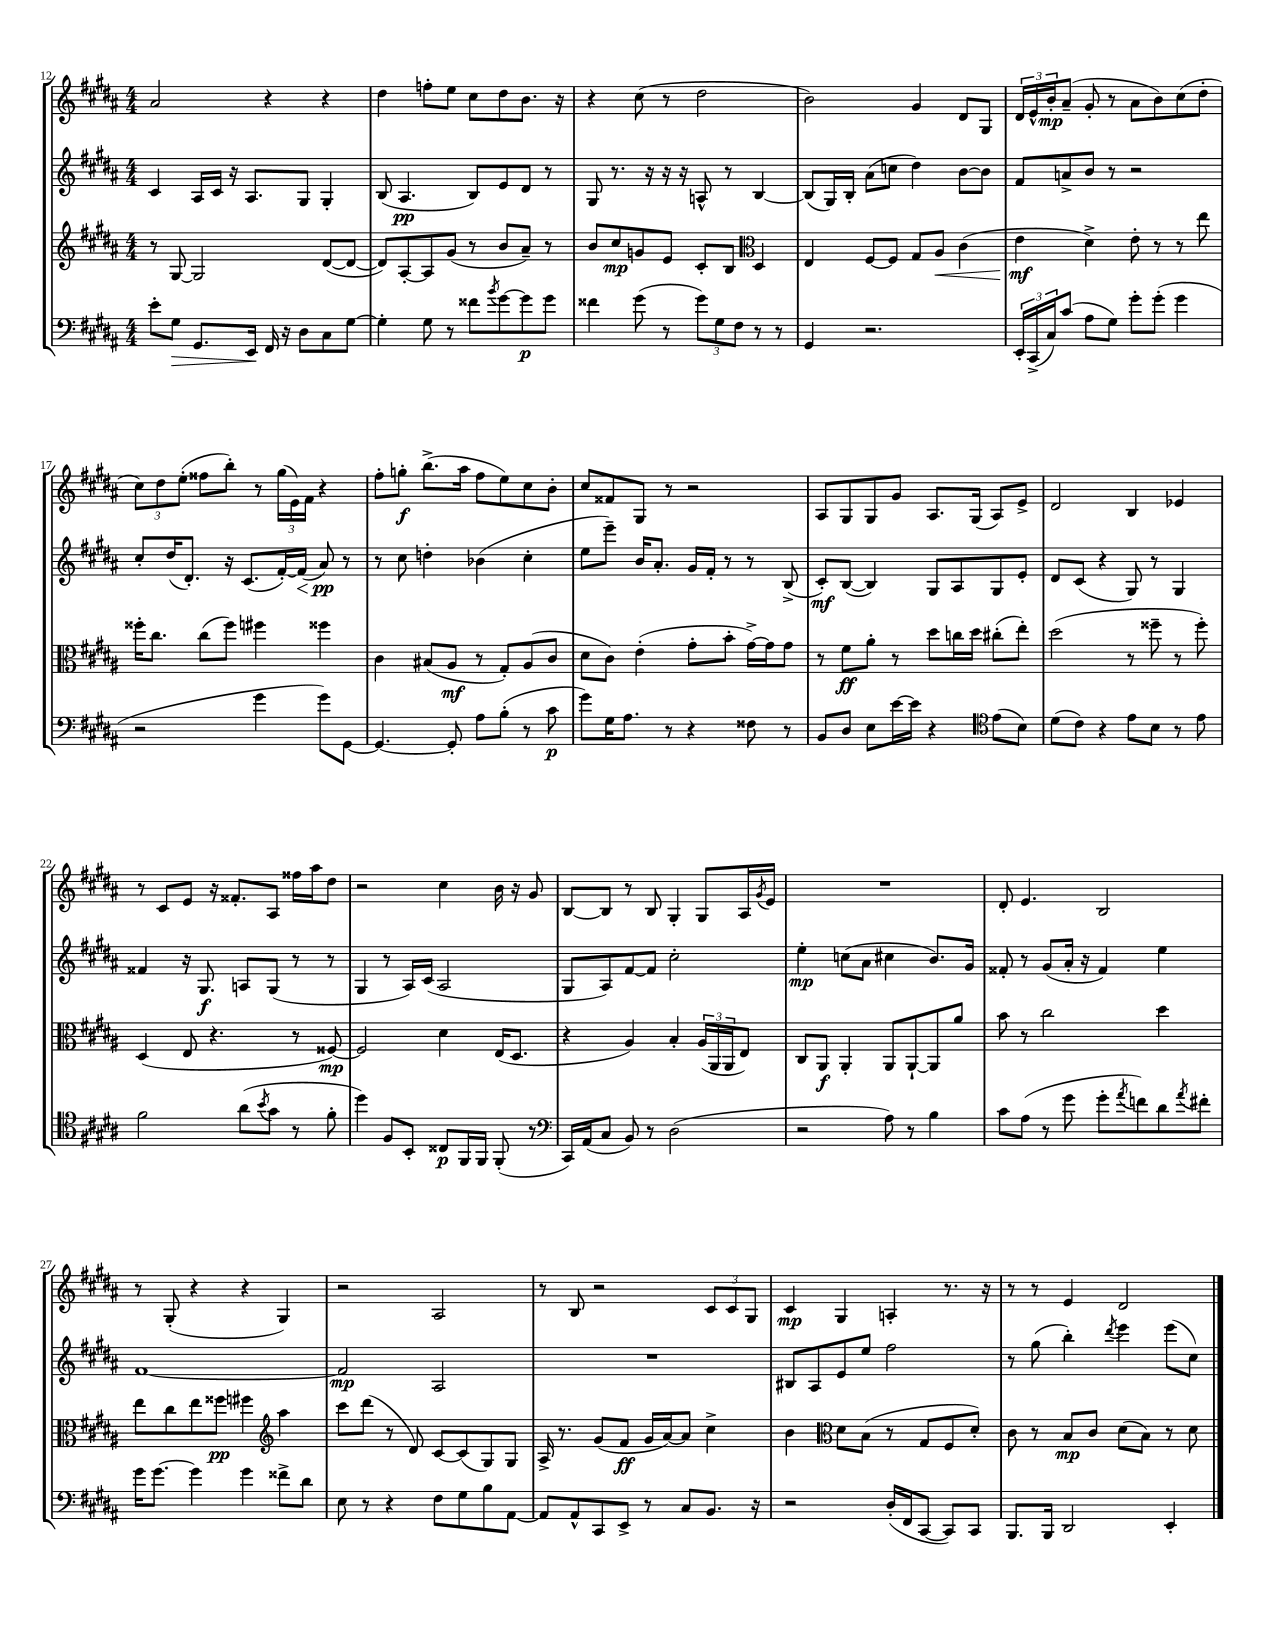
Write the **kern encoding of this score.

**kern	**kern	**kern	**kern
*staff4	*staff3	*staff2	*staff1
*clefF4	*clefG2	*clefG2	*clefG2
*k[f#c#g#d#a#]	*k[f#c#g#d#a#]	*k[f#c#g#d#a#]	*k[f#c#g#d#a#]
*M4/4	*M4/4	*M4/4	*M4/4
8e'\L	8r	4c#/	2a#/
8G#\J	[8G#/	.	.
8.GG#/L	2G#/]	16A#/LL	.
.	.	16c#/JJ	.
.	.	16r	.
16EE/Jk	.	8.A#/L	.
16FF#/	.	.	4r
16r	.	.	.
8D#\L	.	8G#/J	.
8C#\	([8d#/L	4G#'/	4r
[8G#\J	8d#/_J	.	.
=	=	=	=
4G#'\]	8d#/]L)	(8B/	4dd#\
.	[8A#'/	4.A#/	.
8G#\	8A#/]	.	8ff'\L
8r	(8g#/J	.	8ee\J
8f##\L	8r	8B/L)	8cc#\L
8qb/	.	.	.
[8g#\	8b/L	8e/	8dd#\
8g#\]	8a#~/J)	8d#/J	8.b\J
8g#\J	8r	8r	.
.	.	.	16r
=	=	=	=
4f##\	8b/L	8G#/	4r
.	8cc#/	8.r	.
(8g#\	8g/	.	(8cc#\
.	.	16r	.
8r	8e/J	16r	8r
.	.	16r	.
12g#\L)	8c#'/L	8A^^/	2dd#\
12G#\	.	.	.
.	8B/J	8r	.
12F#\J	.	.	.
*	*clefC3	*	*
8r	4D#/	[4B/	.
8r	.	.	.
=	=	=	=
4GG#/	4E/	(8B/]L	2b\)
.	.	16G#/L)	.
.	.	16B'/JJ	.
2.r	[8F#/L	(8a#\L	.
.	8F#/]J	8cc\J	.
.	8G#/L	4dd#\)	4g#/
.	8A#/J	.	.
.	(4c#\	[8b\L	8d#/L
.	.	8b\]J	8G#/J
=	=	=	=
24EE'/LL	4e\	8f#/L	24d#/LL
(24CC#^/	.	.	24e^^/
24C#/J)	.	.	24b'/J
(8c#/J	.	8a^/	(8a#~/J
8A#\L	4d#^\)	8b/J	8g#'/
8G#\J)	.	8r	8r
8g#'\L	8e'\	2r	8a#\L
(8g#'\J	8r	.	8b\)
4g#\	8r	.	(8cc#\
.	8ee\	.	8dd#'\J
=	=	=	=
2r	16ff##'\LK	8cc#'/L	12cc#\L)
.	8.cc#\J	.	.
.	.	.	12dd#\
.	.	(16dd#/K	.
.	.	.	(12ee'\J
.	.	8.d#'/J)	.
.	(8cc#\L	.	8ff##\L
.	8ff##\J)	16r	8bb'\J)
.	.	(8.c#/L	.
4g#\	4ff#\	.	8r
.	.	[16f#'/L)	(24gg#\LL
.	.	.	24e\)
.	.	(16f#/]JJ	.
.	.	.	24f#\JJ
8g#\L)	4ff##\	8a#/)	4r
[8GG#\J	.	8r	.
=	=	=	=
4.GG#/_	4c#\	8r	8ff#'\L
.	.	8cc#\	8gg'\J
.	(8B#/L	4dd'\	(8.bb^\L
8GG#'/]	8A#/J	.	.
.	.	.	16aa#\Jk
8A#\L	8r	(4b-\	8ff#\L
(8B'\J	8G#'/L)	.	8ee\)
8r	(8A#/	4cc#'\	8cc#\
8c#\	8c#/J	.	8b'\J
=	=	=	=
8g#\L)	8d#\L	8ee\L	8cc#/L
16G#\K	8c#\J)	8eee~\J)	8f##/
8.A#\J	.	.	.
.	(4e'\	16b/LK	8G#/J
.	.	8.a#'/J	.
8r	.	.	8r
4r	8g#'\L	16g#/LL	2r
.	.	16f#'/JJ	.
.	8b'\J	8r	.
8F##\	[16g#^\LL)	8r	.
.	16g#\]J	.	.
8r	8g#\J	(8B^/	.
=	=	=	=
8BB/L	8r	8c#'/L)	8A#/L
8D#/J	8f#\L	([8B/J	8G#/
8E\L	8a#'\J	4B/])	8G#/
[16e\L	8r	.	8g#/J
16e\]JJ	.	.	.
4r	8dd#\L	8G#/L	8.A#/L
.	16cc\L	8A#/	.
.	16dd#\JJ	.	(16G#/Jk
*clefC4	*	*	*
(8e\L	(8cc#'\L	8G#/	8A#/L)
8B\J)	8ee'\J)	8e'/J	8e^/J
=	=	=	=
(8d#\L	(2dd#\	8d#/L	2d#/
8c#\J)	.	(8c#/J	.
4r	.	4r	.
8e\L	8r	8G#/)	4B/
8B\J	8ff##~\	8r	.
8r	8r	4G#/	4e-/
8e\	8ff##'\)	.	.
=	=	=	=
2f#\	(4D#/	4f##/	8r
.	.	.	8c#/L
.	8E/	16r	8e/J
.	.	8.G#/	.
.	4.r	.	16r
.	.	.	8.f##'/L
(8a#\L	.	8A/L	.
8qb/	.	.	.
8g#\J	.	(8G#/J	8A#/J
8r	8r	8r	16ff##\LL
.	.	.	16aa#\J
8f#'\	[8F##/)	8r	8dd#\J
=	=	=	=
4dd#\)	2F##/]	4G#/	2r
8F#/L	.	8r	.
8BB'/J	.	16A#/LL)	.
.	.	(16c#/JJ	.
8C##/L	4d#\	2A#/	4cc#\
16FF#/L	.	.	.
16FF#/JJ	.	.	.
(8FF#'/	(16E/LK	.	16b\
.	8.D#/J	.	16r
8r	.	.	8g#/
=	=	=	=
*clefF4	*	*	*
16CC#/LL)	4r	8G#/L	[8B/L
(16AA#/J	.	.	.
8C#/J	.	8A#/)	8B/]J
8BB/)	4A#/)	[8f#/	8r
8r	.	8f#/]J	8B/
(2D#\	4B'/	2cc#'\	4G#'/
.	(24A#/LL	.	8G#/L
.	24AA#/	.	.
.	24AA#/J	.	.
.	8E/J)	.	16A#/L
.	.	.	8qg#/
.	.	.	16e/JJ
=	=	=	=
2r	8C#/L	4ee'\	1r
.	8AA#/J	.	.
.	4AA#'/	(8cc\L	.
.	.	8a#\J	.
8A#\)	8AA#/L	4cc#\	.
8r	[8AA#`/	.	.
4B\	8AA#/]	8.b/L)	.
.	8a#/J	.	.
.	.	16g#/Jk	.
=	=	=	=
8c#\L	8b\	8f##'/	8d#'/
(8A#\J	8r	8r	4.e/
8r	2cc#\	(8g#/L	.
8g#\	.	16a#'/Jk	.
.	.	16r	.
8g#'\L	.	4f##/)	2B/
8qa#/	.	.	.
8f\)	.	.	.
8d#\	4dd#\	4ee\	.
8qa#/	.	.	.
8f#'\J	.	.	.
=	=	=	=
16g#\LK	8ee\L	[1f#	8r
[8.g#\J	.	.	.
.	8cc#\	.	(8G#'/
4g#\]	8ee\	.	4r
.	8ff##\J	.	.
4g#\	4ff#\	.	4r
*	*clefG2	*	*
8f##^\L	4aa#\	.	4G#/)
8d#\J	.	.	.
=	=	=	=
8E\	8ccc#\L	2f#/]	2r
8r	(8ddd#\J	.	.
4r	8r	.	.
.	8d#/)	.	.
8F#\L	[8c#/L	2A#/	2A#/
8G#\	(8c#/]	.	.
8B\	8G#/)	.	.
[8AA#\J	8G#/J	.	.
=	=	=	=
8AA#/]L	16A#^/	1r	8r
.	8.r	.	.
8AA#^^/	.	.	8B/
8CC#/	(8g#/L	.	2r
8EE^/J	8f#/J	.	.
8r	16g#/LL	.	.
.	[16a#/J)	.	.
8C#/L	8a#/]J	.	.
8.BB/J	4cc#^\	.	12c#/L
.	.	.	12c#/
.	.	.	12G#/J
16r	.	.	.
=	=	=	=
2r	4b\	8B#/L	4c#/
.	.	8A#/	.
*	*clefC3	*	*
.	8d#\L	8e/	4G#/
.	(8B\J	8ee/J	.
(16D#'/LL	8r	2ff#\	4A'/
16FF#/J	.	.	.
[8CC#/J	8G#/L	.	.
8CC#/]L)	8F#/	.	8.r
8CC#/J	8d#'/J)	.	.
.	.	.	16r
=	=	=	=
8.BBB/L	8c#\	8r	8r
.	8r	(8gg#\	8r
16BBB/Jk	.	.	.
2DD#/	8B/L	4bb'\)	4e/
.	8c#/J	.	.
.	.	8qddd#/	.
.	(8d#\L	4eee\	2d#/
.	8B\J)	.	.
4EE'/	8r	(8eee\L	.
.	8d#\	8cc#\J)	.
==	==	==	==
*-	*-	*-	*-
